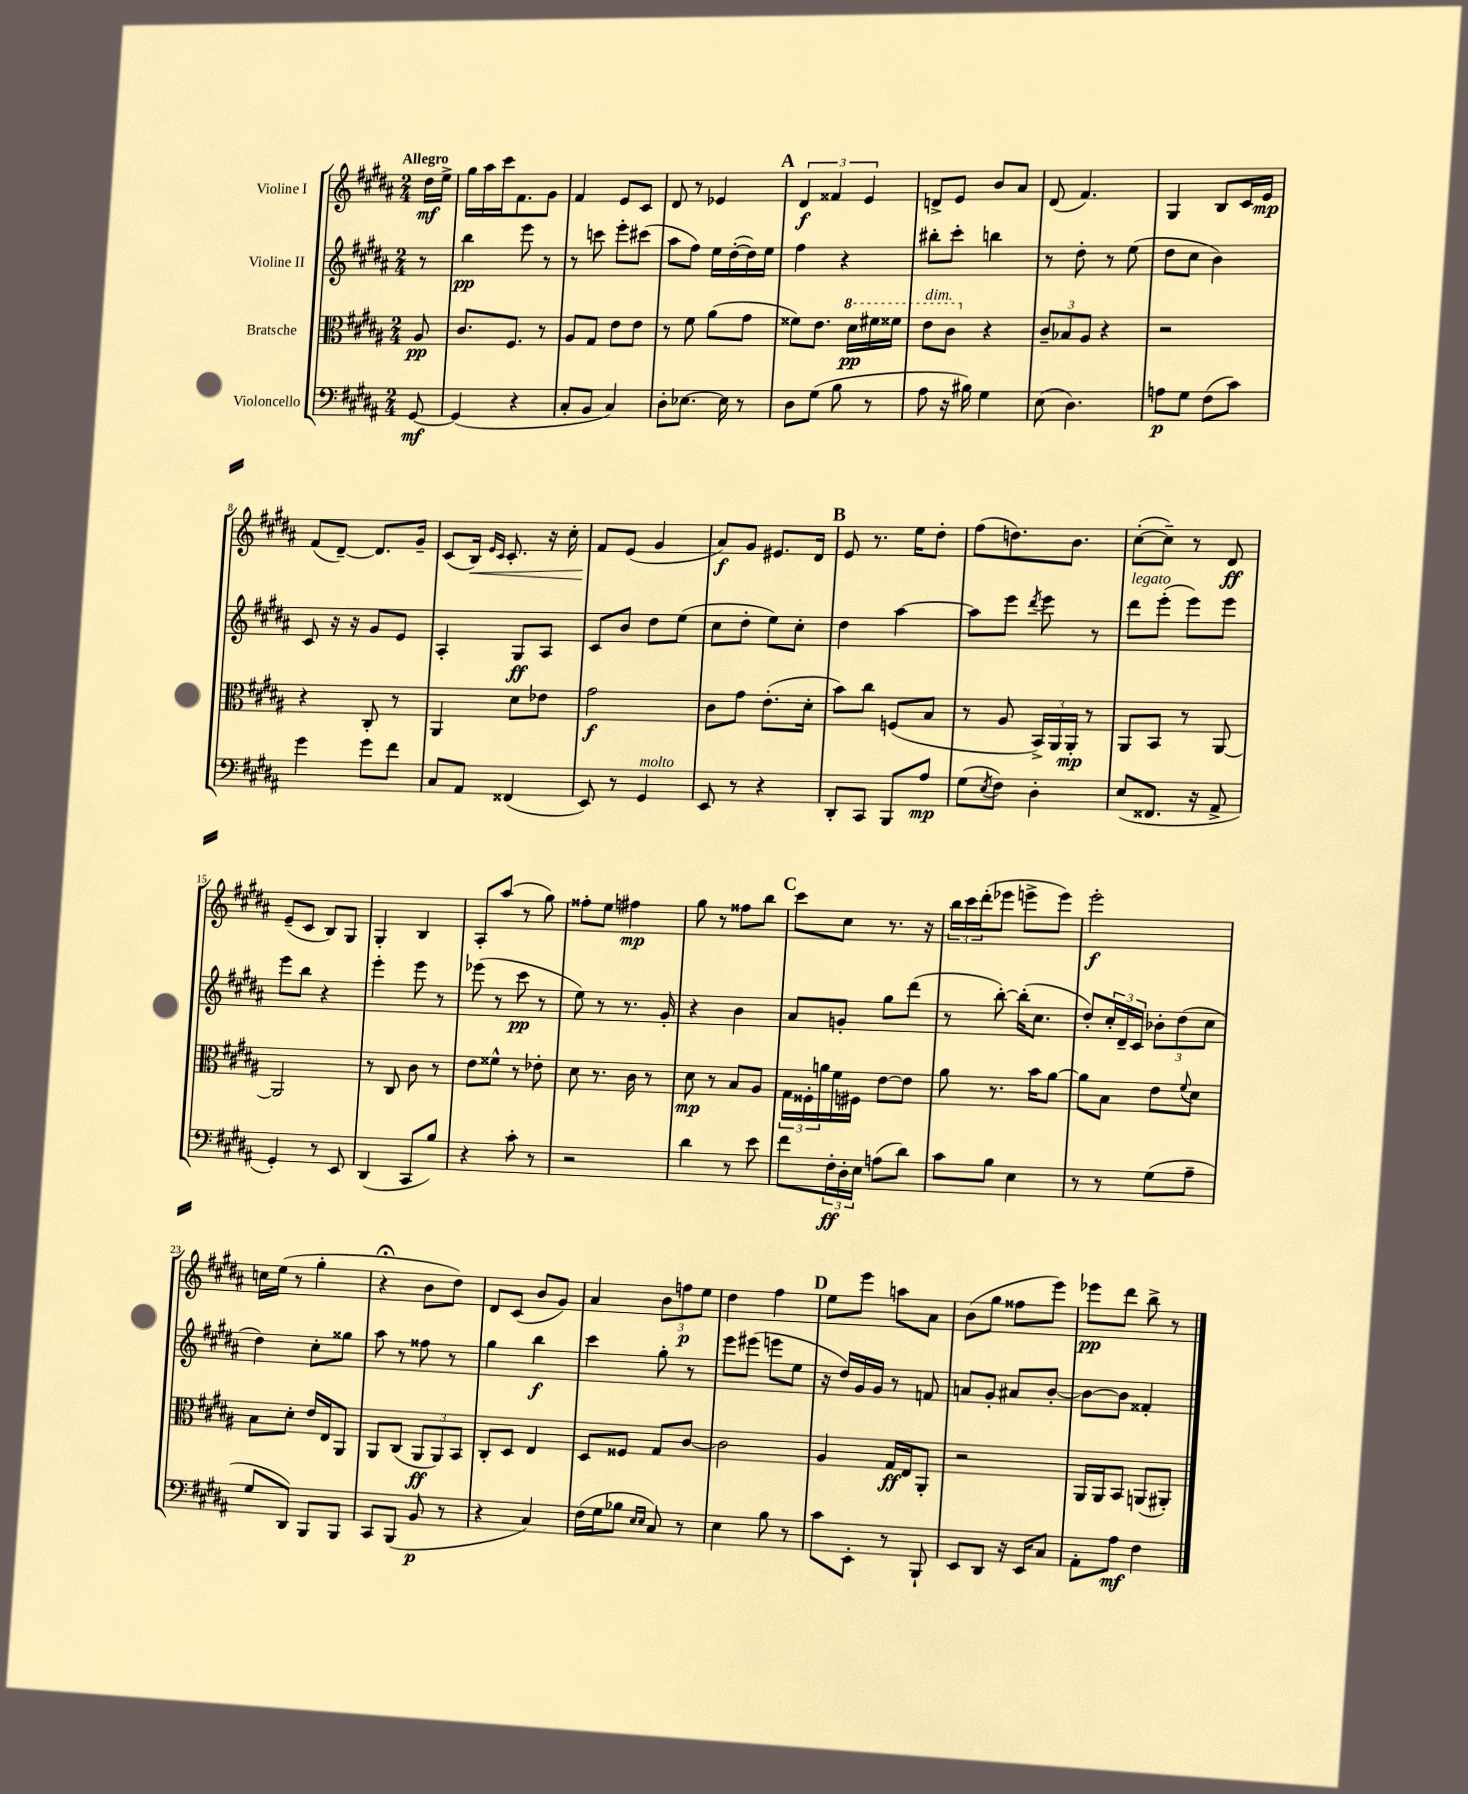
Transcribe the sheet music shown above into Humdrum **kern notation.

**kern	**kern	**kern	**kern
*staff4	*staff3	*staff2	*staff1
*clefF4	*clefC3	*clefG2	*clefG2
*k[f#c#g#d#a#]	*k[f#c#g#d#a#]	*k[f#c#g#d#a#]	*k[f#c#g#d#a#]
*M2/4	*M2/4	*M2/4	*M2/4
[8GG#	8A#	8r	16dd#
.	.	.	16ee^
=	=	=	=
(4GG#]	8.c#	4bb	16gg#
.	.	.	16aa#
.	.	.	16ccc#
.	8.F#	.	8.f#
4r	.	8eee	.
.	8r	8r	8g#
=	=	=	=
8C#'	8A#	8r	4f#
8BB	8G#	8ccc	.
4C#)	8e	8eee'	8e
.	8e	(8ccc#	8c#
=	=	=	=
8D#'	8r	8aa#	8d#
[8.E-	8f#	8ff#)	8r
.	(8a#	16ee	4e-
16E-]	.	([16dd#'	.
8r	8g#	16dd#])	.
.	.	16ee	.
=	=	=	=
8D#	8f##)	4ff#	6d#
(8G#	8.e	.	.
.	.	.	6f##
8B	.	4r	.
.	16dd#	.	.
.	.	.	6e
8r	16ff#	.	.
.	16ff##	.	.
=	=	=	=
8A#	8ee	8bb#'	8d^
16r	8cc#	8ccc#'	8e
16B#)	.	.	.
4G#	4r	4bb	8b
.	.	.	8a#
=	=	=	=
(8E	12c#~	8r	(8d#
.	12B-	.	.
4.D#)	.	8dd#'	4.f#)
.	12A#	.	.
.	4r	8r	.
.	.	(8ee	.
=	=	=	=
8A	2r	8dd#	4G#
8G#	.	8cc#	.
(8F#	.	4b)	8B
8c#)	.	.	16c#
.	.	.	16e
=	=	=	=
4g#	4r	8c#	(8f#
.	.	16r	[8d#~)
.	.	16r	.
8g#	8C#'	8g#	8.d#]
8f#	8r	8e	.
.	.	.	16g#~
=	=	=	=
8C#	4AA#	4A#'	(8c#
8AA#	.	.	16B)
.	.	.	16qqe
.	.	.	16qqc#
.	.	.	8.c#'
(4FF##	8d#	8G#	.
.	8e-	8A#	16r
.	.	.	16cc#'
=	=	=	=
8EE)	2g#	8c#	8f#
8r	.	8b	(8e
4GG#	.	8dd#	4g#
.	.	(8ee	.
=	=	=	=
8EE	8c#	8cc#	8a#)
8r	8g#	8dd#'	8g#
4r	(8.e'	8ee)	8.e#
.	.	8cc#'	.
.	16d#'	.	16d#
=	=	=	=
8DD#'	8b)	4dd#	8e
8CC#	8cc#	.	8.r
8BBB	(8F	[4aa#	.
.	.	.	16ee
8A#	8B	.	8dd#'
=	=	=	=
(8G#	8r	8aa#]	(8ff#
8qE	.	.	.
8F#)	8A#	8eee	8.dd)
.	.	8qddd#	.
4D#'	24BB^)	8eee	.
.	24AA#	.	.
.	.	.	8.b
.	24AA#'	.	.
.	8r	8r	.
=	=	=	=
(8E	8AA#	8ddd#	([8cc#'
8.FF##	8BB	(8eee'	8cc#~])
.	8r	8eee)	8r
16r	.	.	.
8AA#^	[8AA#	8eee	8d#
=	=	=	=
4GG#')	2AA#]	8eee	(8e~
.	.	8bb	8c#
8r	.	4r	8B)
8EE	.	.	8G#
=	=	=	=
(4DD#	8r	4eee'	4G#'
.	8C#	.	.
8CC#	8c#	8eee	4B
8B)	8r	8r	.
=	=	=	=
4r	8e	(8eee-	8A#'
.	8f##^^	8r	(8aa#
8c#'	8r	8ccc#	8r
8r	8e-'	8r	8gg#)
=	=	=	=
2r	8d#	8ee)	8ff##'
.	8.r	8r	8ee
.	.	8.r	4ff#
.	16c#	.	.
.	8r	.	.
.	.	16g#'	.
=	=	=	=
4d#	8d#	4r	8gg#
.	8r	.	8r
8r	8B	4b	8ff##
8e	8A#	.	8bb
=	=	=	=
8f#	24G#	8a#	8ccc#
.	24F##'	.	.
.	24a	.	.
24F#'	16f#	8g'	8cc#
24D#'	.	.	.
.	16F#	.	.
24E	.	.	.
(8A	[8e	8gg#	8.r
8d#)	8e]	(8ddd#	.
.	.	.	16r
=	=	=	=
8c#	8a#	8r	24bb
.	.	.	24ccc#
.	.	.	(24ddd#'
8B	8.r	[8bb')	8eee-
4E	.	(16bb']	8eee^
.	16b	8.cc#	.
.	[8a#	.	8eee)
=	=	=	=
8r	8a#]	8dd#')	2eee'
8r	8B	24cc#'	.
.	.	24d#~	.
.	.	24c#	.
(8G#	8e	12b-'	.
.	.	(12dd#	.
.	8qqf#	.	.
8A#~	8d#	.	.
.	.	12cc#	.
=	=	=	=
8G#	8B	4dd#)	16cc
.	.	.	(16ee
8DD#)	8d#'	.	8r
8BBB	16e	8cc#'	4gg#'
.	16E	.	.
8BBB	8AA#	8gg##	.
=	=	=	=
8CC#	8AA#	8aa#	4r;
(8BBB	(8C#	8r	.
8BB	12AA#	8ff##	8b
.	12AA#)	.	.
8r	.	8r	8dd#)
.	12BB	.	.
=	=	=	=
4r	8C#'	4gg#	8d#
.	8D#	.	(8c#
4C#)	4E	4bb	8b
.	.	.	8g#)
=	=	=	=
(16F#	8D#	4ccc#	4a#
16G#	.	.	.
8B-	8F##	.	.
16qqE	.	.	.
16qqE	.	.	.
8C#)	8G#	8gg#'	12b
.	.	.	12ff
8r	[8c#	8r	.
.	.	.	12ee
=	=	=	=
4E	2c#]	8eee	4dd#
.	.	(8eee#	.
8B	.	8eee	4ff#
8r	.	8ee	.
=	=	=	=
8c#	4A#	16r	8ee
.	.	16dd#)	.
8EE'	.	16g#	8eee
.	.	16g#	.
8r	16G#	8r	8aa
.	16E	.	.
8BBB`	8AA#'	8f	8a#
=	=	=	=
8EE	2r	8a	(8b
8DD#	.	8g#'	8gg#
16r	.	8a#	8ff##
16EE	.	.	.
8C#	.	[8b'	8eee)
=	=	=	=
8AA#'	16AA#	8b_	8eee-
.	16AA#	.	.
8A#	8BB	8b]	8ddd#
4F#	(8AA	4f##'	8bb^
.	8AA#')	.	8r
==	==	==	==
*-	*-	*-	*-
